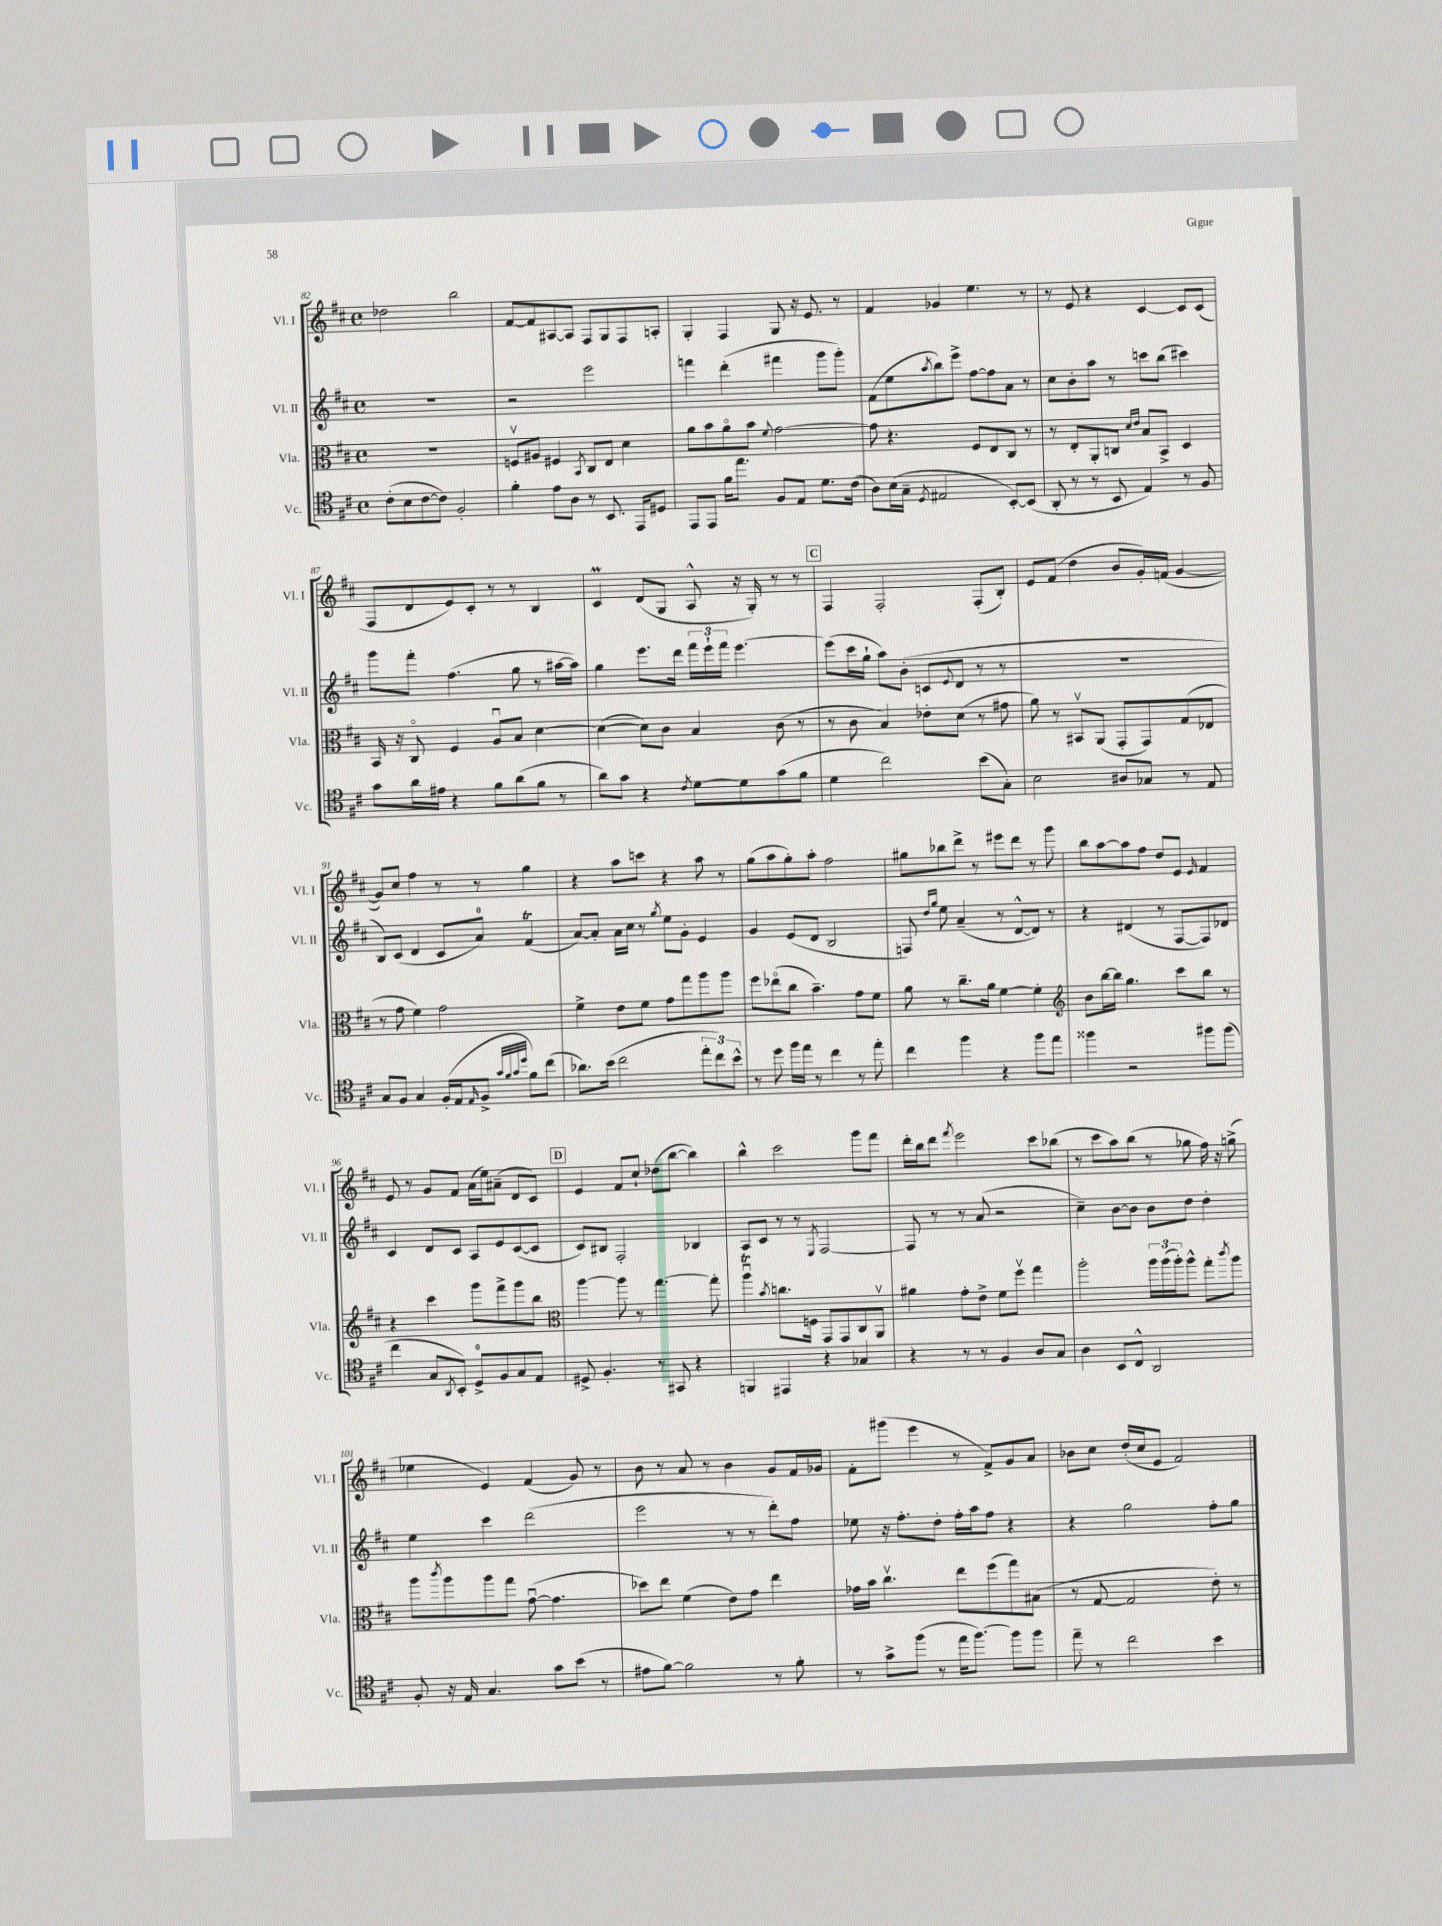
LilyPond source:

<<
\new StaffGroup <<
\new Staff = "s0" \with { instrumentName = "Vl. I" shortInstrumentName = "Vl. I" } {
    \clef treble \key d \major \defaultTimeSignature \time 4/4
    des''2 b''2 |
    fis'8~ fis'8 ais8~ ais8 fis8 g8 fis8 a8-. |
    g4-. fis4 g8 r16 e'8. r8 |
    fis'4 ges'4 e''4. r8 |
    r8 e'8 r4 cis'4~ cis'8 cis'8( |
    fis8 d'8 e'8) cis'8-. r8 r8 b4 |
    cis'4\prall d'8( g8 a8-^ r16 g16-.) r8 r8 |
    \mark \markup { \box "C" } fis4 fis2-. fis8-.( b8-.) |
    e'8 fis'8( d''4 b'8 g'16-.) f'16( g'4~ |
    g'8) cis''8 fis''4 r8 r8 g''4 |
    r4 a''8 c'''8 r4 a''8 r8 |
    g''8( a''8 g''8-.) a''8-. fis''2 |
    gis''8 bes''8 d'''8-> r8 eis'''8 d'''8 r8 g'''8 |
    b''8 a''8~ a''8 fis''8 d''8 e'8 \grace { e'16 } fis'4 |
    e'8 r8 g'8 fis'8 a'16( e''16) ais'8--( d'8 cis'8) |
    \mark \markup { \box "D" } e'4 fis'8 cis''8-! des''8( b''8~ b''4) |
    b''4-^ cis'''2 g'''8 fis'''8 |
    d'''16-. b''16 d'''8 \acciaccatura { fis'''8 } e'''2 cis'''8 bes''8( |
    r8 cis'''8 a''8) b''8( r8 ges''8 fis''16) r16 g''8->( |
    ees''4 e'4) fis'4( g'8) r8 |
    b'8 r8 a'8 r8 b'4 g'8 fis'16 ges'16 |
    fis'8-. gis'''8( e'''4 r8 fis'8->) g'8 a'8 |
    bes'8 cis''8 d''16-.( cis''16 e'8 fis'2) \bar "|." |
}
\new Staff = "s1" \with { instrumentName = "Vl. II" shortInstrumentName = "Vl. II" } {
    \clef treble \key d \major \defaultTimeSignature \time 4/4
    R1 |
    r2 e'''2 |
    f'''4 d'''4-.( fis'''4 g'''8 g'''8-.) |
    fis'8( e''8 \acciaccatura { a''8 } b''8) e'''8-> fis''8~ fis''8 a'8 r8 |
    cis''8 b'8-. a''8 r8 c'''8 b''8( cis'''4) |
    g'''8 fis'''8-. fis''4.( g''8 r8 ais''16~ ais''16) |
    g''4 e'''8. d'''16 \tuplet 3/2 { fis'''16 e'''16-! fis'''16 } e'''4.~ |
    \mark \markup { \box "C" } e'''8( cis'''16 g''16-! a''8) b'8-.( c'8 \appoggiatura { e'8 } d'8 r8 r8 |
    R1 |
    b8) cis'8( d'4 cis'8 a'8-0) fis'4\trill( |
    a'8~) a'8-. a'16 cis''16 r8 \acciaccatura { g''8 } e''8 g'8-. e'4 |
    g'4 e'8( d'8 b2 |
    f8) \grace { d''16 g''16 } e''8 a'4--( r8 d'8~-^ d'8) r8 |
    r4 dis'4( r8 fis8~ fis8) des'8 |
    cis'4 d'8 cis'8 a8 e'8 cis'8~( cis'8 |
    \mark \markup { \box "D" } cis'8) bis8 fis2-. bes4 |
    a8 cis'8 r8 r8 \acciaccatura { e8 } fis2~ |
    fis8 r8 r8 a'8( r2 |
    cis''4--) b'8~ b'8 b'8 d''8 d''4-. |
    e''4 cis'''4 d'''2( |
    e'''2 r8 r8 d'''8-.) fis''8 |
    ees''8 r16 fis''8.-. d''8-. fis''16-. a''16 fis''8 r4 |
    r4 g''2 fis''8-. g''8 \bar "|." |
}
\new Staff = "s2" \with { instrumentName = "Vla." shortInstrumentName = "Vla." } {
    \clef alto \key d \major \defaultTimeSignature \time 4/4
    R1 |
    f8\upbow ais8 fis4 \acciaccatura { b,8 } cis8 e8 d'4 |
    a'8 b'8 a'8\flageolet b'8 \appoggiatura { fis'8 } g'2~ |
    g'8 r4. fis8 e8 cis8 r8 |
    r8 e8-. a,8-. c8 \grace { d'16 e'16 } b8 b,8-> d4 |
    b,16 r16 cis8\flageolet fis4 a8\downbow b8 d'4~ |
    d'4~( d'8) cis'8 b4 cis'8( r8 |
    \mark \markup { \box "C" } r8 cis'8 b4) ees'8-. d'8( r8 gis'8 |
    a'8) r8 bis,8\upbow a,8( g,8-. g,8) g8( ees8 |
    r8 g'8 fis'4) g'2 |
    fis'4-> e'8 fis'8 g'8 g''8 a''8 a''8 |
    fis''8 ees''8\flageolet( cis''8 b'4.--) g'8 fis'8 |
    a'8 r8 cis''8.-- a'16 fis'4~ fis'4-. |
    \clef treble b'8 b''16~ b''16 g''4. cis'''8 b''8 r8 |
    r4 cis'''4 g'''8 fis'''8-> g'''8 b''8 |
    \mark \markup { \box "D" } \clef alto a''4~ a''8 r8 g''4.~ g''8-. |
    a''4\downbow\trill \acciaccatura { b'8 } c''8. f16 g,8 g,8 cis8 a,8\upbow |
    ais'4 g'8-. e'8-> fis'8 fis''8\upbow g''4 |
    a''2-. \tuplet 3/2 { a''16 a''16( a''16-.) } a''8-^ g''8-. \acciaccatura { cis'''8 } a''8 |
    a''8 \acciaccatura { cis'''8 } a''8 a''8 g''8 g'8~\downbow( g'4. |
    des''8) e''8 fis'4( e'8) g'8 e''4 |
    ges'16 b'16 cis''4.\upbow e''8 fis''8( g''8) bis8( |
    r8 g8~ g2 e'8-.) r8 \bar "|." |
}
\new Staff = "s3" \with { instrumentName = "Vc." shortInstrumentName = "Vc." } {
    \clef tenor \key d \major \defaultTimeSignature \time 4/4
    cis'8-.( b8 cis'8~ cis'8) fis2-. |
    fis'4-. e'8 a8 r8 b,8. e,16 dis8 |
    e,8 e,8 fis'16 e''8. fis8 e8 d'8. cis'16( |
    a8) b16( g16-- \acciaccatura { d8 } eis2 b,8~-.) b,8( |
    a,8-. r8 r8 b,8 e4) r8 fis8 |
    g'8 a'16 eis'16 r4 fis'8 a'8( fis'8 r8 |
    a'8) g'8 r4 \acciaccatura { cis'8 } d'8~ d'8 g'8( fis'8 |
    \mark \markup { \box "C" } d'4 cis''2) b'8( g8-.) |
    b2 ais8 ges8 r8 e8 |
    g8 fis8 g4 fis16-.( e16 \grace { e16 } fis8-> \grace { g'32 fis'32 g'32 d''32 } fis'8) cis''8( |
    aes'8.) b'16( cis''2 \tuplet 3/2 { e''8-. cis''8) b'8-^ } |
    r8 d''8 fis''16 e''16 r8 cis''4 r8 e''8-. |
    cis''4 fis''4 r4 fis''8 e''8 |
    fisis''4 r2 fis''8 fis''8( |
    cis''4 g8 \acciaccatura { a,8 } b,8-.) d8-0-> fis8 g8 e8 |
    \mark \markup { \box "D" } dis8-> fis4.-. r8 gis,8 r4 |
    f,4 eis,4 r4 ges4 |
    r4 r8 r8 fis4 a8 g8 |
    a4 b,8 cis8-^ a,2 |
    fis8-. r16 e16 g4. g'8 b'8( r8 |
    eis'8 fis'8~) fis'2 r8 fis'8-. |
    r8 g'8-> fis''8( r8 e''16 fis''8.~) fis''8 fis''8 |
    e''8-- r8 cis''2 b'4 \bar "|." |
}
>>
>>
\layout { \context { \Score currentBarNumber = #82 } }
